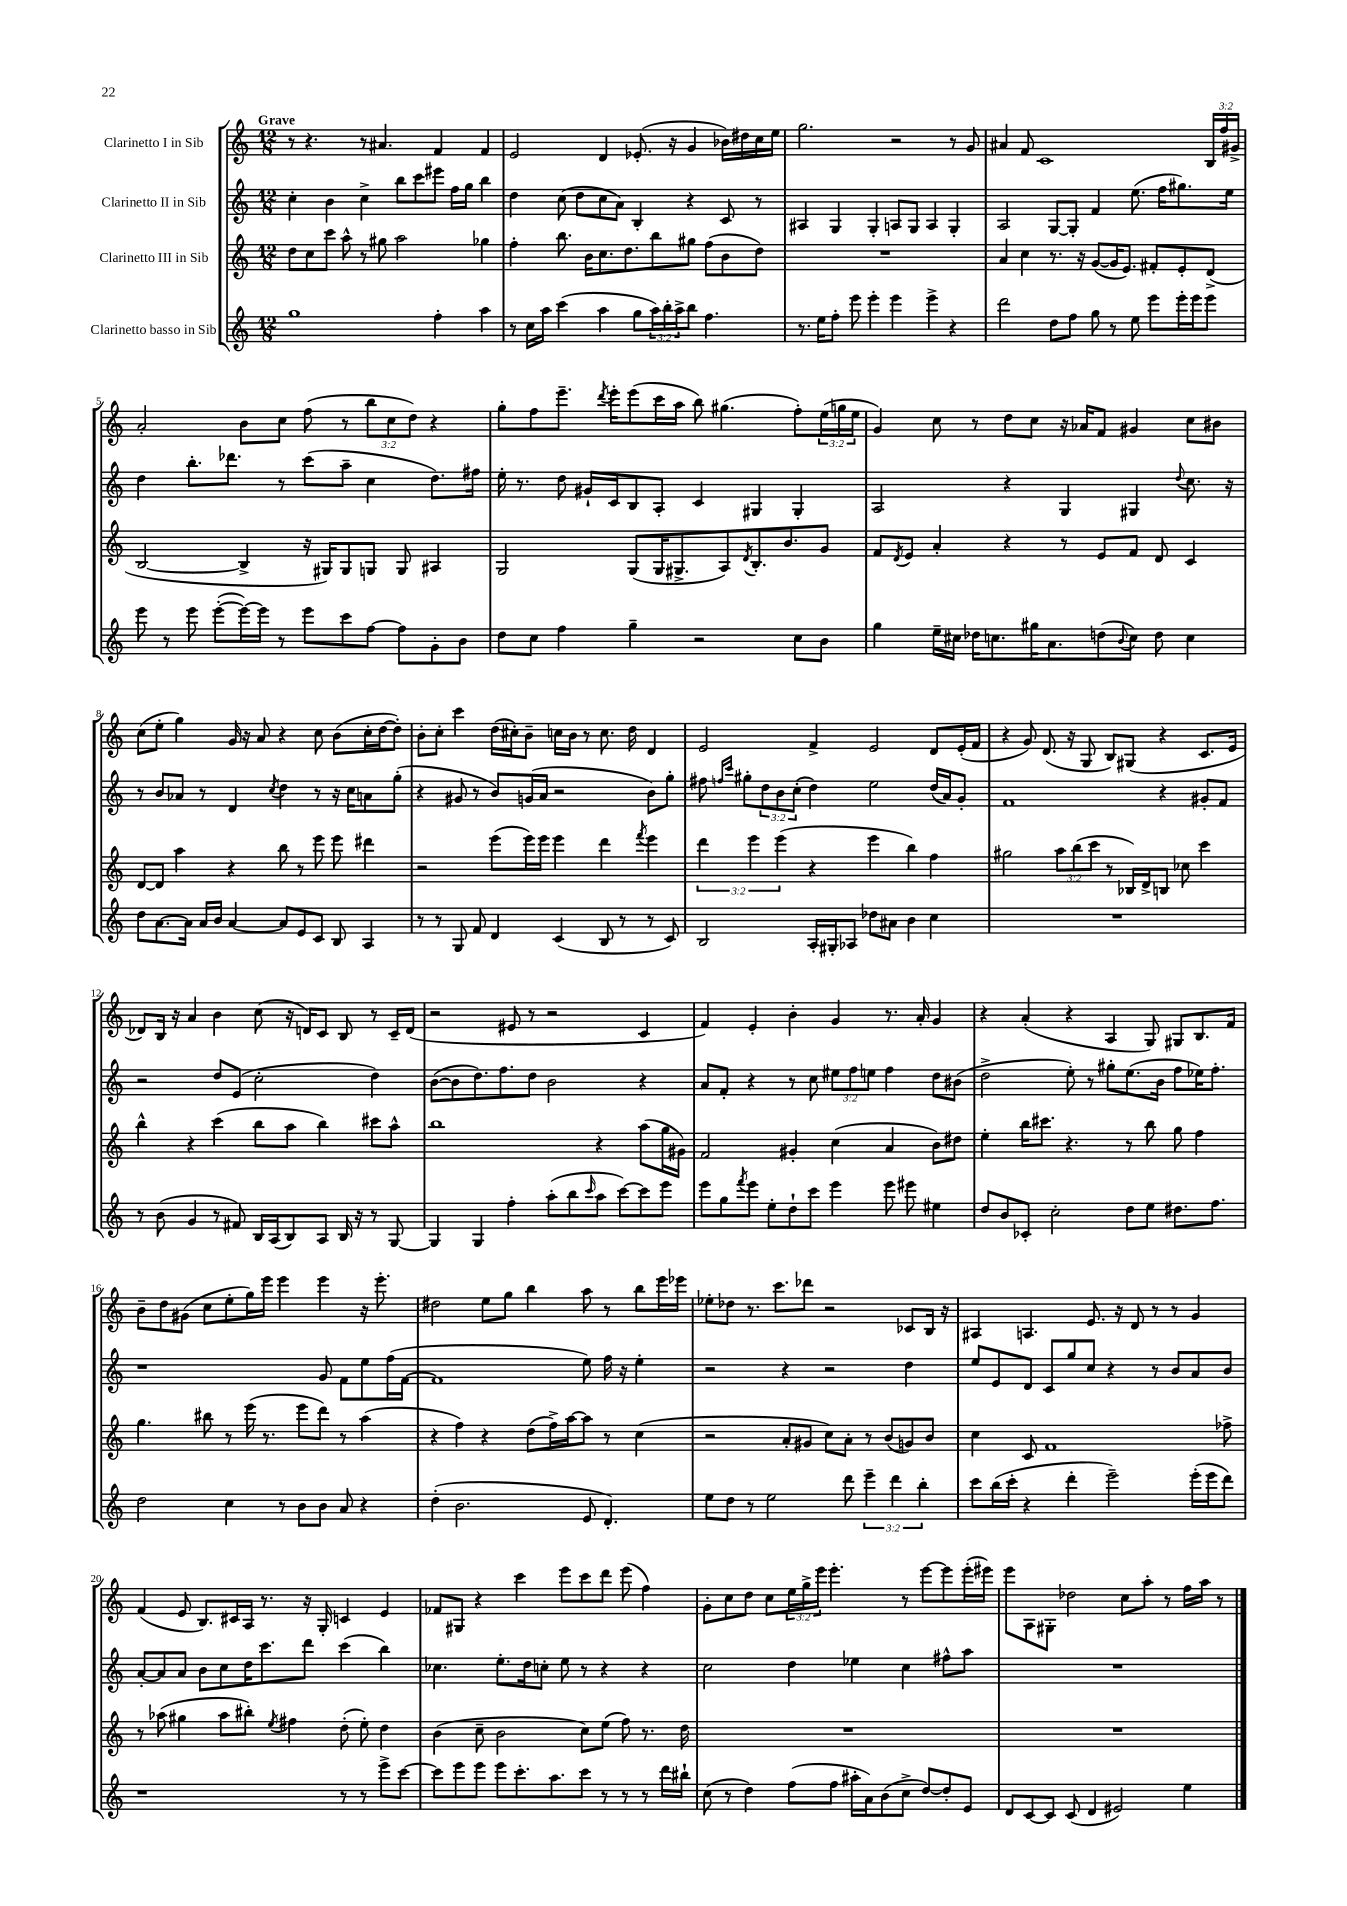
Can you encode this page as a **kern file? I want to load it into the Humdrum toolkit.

**kern	**kern	**kern	**kern
*part4	*part3	*part2	*part1
*staff4	*staff3	*staff2	*staff1
*I"Clarinetto basso in Sib	*I"Clarinetto III in Sib	*I"Clarinetto II in Sib	*I"Clarinetto I in Sib
*clefG2	*clefG2	*clefG2	*clefG2
*k[]	*k[]	*k[]	*k[]
*M12/8	*M12/8	*M12/8	*M12/8
=1	=1	=1	=1
!	!	!	!LO:TX:a:B:t=Grave
1gg	8dd\L	4cc'\	8r
.	8cc\	.	4.r
.	8ccc\J	4b\	.
.	8aa^^\	.	.
.	8r	4cc^\	8r
.	8gg#X\	.	4.a#X/
.	2aa\	8bb\L	.
.	.	8ccc\	.
4ff'\	.	8eee#X\J	4f/
.	.	16ff\LL	.
.	.	16gg\JJ	.
4aa\	4gg-X\	4bb\	4f/
=2	=2	=2	=2
8r	4ff'\	4dd\	2e/
16cc\LL	.	.	.
16aa\JJ	.	.	.
(4ccc\	8.bb\	(8cc\	.
.	.	8dd\L	.
.	16b\KL	.	.
4aa\	8.cc\	8cc\	4d/
.	.	8a\J)	.
.	8.dd\	.	.
8gg\L	.	4B'/	(8.e-X'/
24aa\L)	8bb\	.	.
24bb'\	.	.	.
.	.	.	16r
24aa^\J	.	.	.
8bb\J	8gg#X\J	4r	4g/
4.ff\	(8ff\L	.	.
.	8b\	8c/	16b-X\LL)
.	.	.	16dd#X\
.	8dd\J)	8r	16cc\
.	.	.	16ee\JJ
=3	=3	=3	=3
8.r	1.r	4A#X/	2.gg\
16ee\KL	.	.	.
8ff'\J	.	4G/	.
8eee\	.	.	.
4eee'\	.	4G'/	.
4eee\	.	8An/L	2r
.	.	8G/J	.
4eee^\	.	4A/	.
4r	.	4G'/	8r
.	.	.	8g/
=4	=4	=4	=4
2ddd\	4a/	2A/	4a#X/
.	4cc\	.	8f/
.	.	.	1c
8dd\L	8.r	[8G/L	.
8ff\J	.	8G'/J]	.
.	16r	.	.
8gg\	([8g/L	4f/	.
8r	16g/K]	.	.
.	8.e/J)	.	.
8ee\	.	(8.ee\	.
8eee\L	8f#X'/L	.	.
.	.	16ff\KL	.
16eee'\L	8e'/	8.gg#X\)	.
16eee\J	.	.	.
8eee\J	(8d^/J	.	24B/LL
.	.	.	24ff/
.	.	16ee\Jk	.
.	.	.	24g#X^/JJ
!!LO:LB:g=z
=5	=5	=5	=5
8eee\	[2B/	4dd\	2a'/
8r	.	.	.
8eee\	.	8.bb'\L	.
([8eee'\L	.	.	.
.	.	8.ddd-X\J	.
16eee\L_)	4B^/]	.	8b\L
16eee\JJ]	.	.	.
8r	.	8r	8cc\J
8eee\L	16r	(8ccc\L	(8ff\
.	16G#X/KL)	.	.
8ccc\	8G#/	8aa~\J	8r
[8ff\J	8Gn/J	4cc\	12bb\L
.	.	.	12cc\
8ff\L]	8G/	.	.
.	.	.	12dd\J)
8g'\	4A#X/	8.dd\L)	4r
8b\J	.	.	.
.	.	16ff#X\Jk	.
=6	=6	=6	=6
8dd\L	2G/	16ee'\	8gg'\L
.	.	8.r	.
8cc\J	.	.	8ff\
4ff\	.	8dd\	8.eee~\J
.	.	16g#X`/LL	.
.	.	.	8qddd/
.	.	16c/J	16eee'\KL
4gg~\	(8G/L	8B/	(8eee\
.	16G/K	8A'/J	16ccc\L
.	8.G#X^/	.	16aa\JJ
2r	.	4c/	8bb\)
.	8A/)	.	(4.gg#X\
.	8qd/	.	.
.	8.B'/	4G#X/	.
.	8.b/	.	.
8cc\L	.	4G#'/	8ff'\L)
8b\J	8g/J	.	(24ee\L
.	.	.	24ggn\
.	.	.	24ee\JJ
=7	=7	=7	=7
4gg\	8f/L	2A/	4g/)
.	8qd/	.	.
.	8e/J	.	.
16ee~\LL	4a'/	.	8cc\
16cc#X\JJ	.	.	.
16dd-X\KL	.	.	8r
8.ccn\	.	.	.
.	4r	4r	8dd\L
16gg#X\K	.	.	8cc\J
8.a\	.	.	.
.	8r	4G/	16r
.	.	.	16a-X/KL
(8ddn\	8e/L	.	8f/J
8qqb/	.	.	.
8cc\J)	8f/J	4G#X/	4g#X/
8dd\	8d/	.	.
.	.	8qqdd/	.
4cc\	4c/	8.cc\	8cc\L
.	.	.	8b#X\J
.	.	16r	.
!!LO:LB:g=z
=8	=8	=8	=8
8dd\L	[8d/L	8r	(8cc\L
[8.a\	8d/J]	8b/L	8ee'\J
.	4aa\	8a-X/J	4gg\)
16a\Jk]	.	.	.
16a/LL	.	8r	.
16b/JJ	.	.	.
[4a/	4r	4d/	16g/
.	.	.	16r
.	.	.	8a/
.	.	8qcc/	.
8a/L]	8bb\	4dd\	4r
8e/	8r	.	.
8c/J	8eee\	8r	8cc\
8B/	8eee\	16r	(8b\L
.	.	16cc\KL	.
4A/	4ddd#X\	8an\	16cc'\L
.	.	.	[16dd\J
.	.	(8gg'\J	8dd'\J])
=9	=9	=9	=9
8r	2r	4r	8b'\L
8r	.	.	8cc'\J
8G/	.	8g#X/	4ccc\
8f/	.	8r	.
4d/	(8eee\L	8b/L)	(16dd\LL
.	.	.	16cc#X'\J)
.	16eee\L)	(16gn/L	8b~\J
.	16eee\JJ	16a/JJ	.
(4c/	4eee\	2r	16ccn\LL
.	.	.	16b\JJ
.	.	.	8r
8B/	4ddd\	.	8.cc\
8r	.	.	.
.	.	.	16dd\
.	8qfff/	.	.
8r	4eee\	8b\L)	4d/
8c/)	.	8gg'\J	.
=10	=10	=10	=10
2B/	6ddd\	8ff#X\	2e/
.	.	16qqffn/LL	.
.	.	16qqccc/JJ	.
.	.	8gg#X'\L	.
.	6eee\	.	.
.	.	12dd\	.
.	(6eee\	12b\	.
.	.	(12cc'\J	.
16A'/LL	4r	4dd\)	4f^/
16G#X'/J	.	.	.
8A-X/J	.	.	.
8dd-X\L	4eee\	2ee\	2e/
8a#X\J	.	.	.
4b\	4bb\)	.	.
4cc\	4ff\	(16dd/LL	8d/L
.	.	16a/J)	.
.	.	8g'/J	(16e'/L
.	.	.	16f/JJ
=11	=11	=11	=11
1.r	2gg#X\	1f	4r
.	.	.	8g/)
.	.	.	(8.d/
.	12aa\L	.	.
.	.	.	16r
.	(12bb\	.	.
.	.	.	8G/
.	12ccc\J	.	.
.	8r	.	8B/L)
.	16B-X/LL)	.	(8G#X/J
.	16d^/J	.	.
.	8Bn/J	4r	4r
.	8cc-X\	.	.
.	4ccc\	8g#X'/L	8.c/L
.	.	8f/J	.
.	.	.	16e/Jk
!!LO:LB:g=z
=12	=12	=12	=12
8r	4bb^^\	2r	8d-X/L)
(8b\	.	.	16B/Jk
.	.	.	16r
4g/	4r	.	4a/
8r	(4ccc\	8dd/L	4b\
8f#X/)	.	(8e/J	.
16B/LL	8bb\L	2cc'\	(8cc\
(16A/J	.	.	.
8B/)	8aa\J	.	16r
.	.	.	16dn/KL)
8A/J	4bb\)	.	8c/J
16B/	.	.	8B/
16r	.	.	.
8r	8ccc#X\L	4dd\)	8r
[8G/	8aa^^\J	.	16c~/LL
.	.	.	(16d/JJ
=13	=13	=13	=13
4G/]	1bb	([8b\L	2r
.	.	8b\]	.
4G/	.	8.dd\)	.
.	.	8.ff\	.
4ff'\	.	.	8e#X/
.	.	8dd\J	8r
(8aa'\L	.	2b\	2r
8bb\	.	.	.
16qqccc/	.	.	.
8aa\J	4r	.	.
[8ccc\L)	.	.	.
8ccc\]	(8aa\L	4r	4c/
8eee\J	16gg\L	.	.
.	16g#X\JJ)	.	.
=14	=14	=14	=14
8eee\L	2f/	8a/L	4f/)
8gg\	.	8f'/J	.
8qfff/	.	.	.
8eee\J	.	4r	4e'/
8ee'\L	.	.	.
8dd`\	4g#X'/	8r	4b'\
8ccc\J	.	8cc\	.
4eee\	(4cc\	12ee#X\L	4g/
.	.	12ff\	.
.	.	12een\J	.
8eee\	4a/	4ff\	8.r
8eee#X\	.	.	.
.	.	.	16a'/
4ee#X\	8b\L)	8dd\L	4g/
.	8dd#X\J	(8b#X\J	.
=15	=15	=15	=15
8dd/L	4ee'\	2dd^\	4r
8b/	.	.	.
8c-X'/J	16bb\KL	.	(4a'/
.	8.ccc#X\J	.	.
2cc'\	.	.	.
.	4.r	8ee'\)	4r
.	.	8r	.
.	.	8gg#X'\L	4A/
8dd\L	8r	(8.ee\	.
8ee\J	8bb\	.	8G/)
.	.	16b\Jk	.
8.dd#X\L	8gg\	8ff\L	8G#X/L
.	4ff\	16ee-X\K)	8.B/
8.ff\J	.	8.ff'\J	.
.	.	.	16f/Jk
!!LO:LB:g=z
=16	=16	=16	=16
2dd\	4.gg\	1r	8b~\L
.	.	.	8dd\
.	.	.	(8g#X\J
.	8bb#X\	.	8cc\L
4cc\	8r	.	8ee'\
.	(16eee\	.	16gg\L)
.	8.r	.	16eee\JJ
8r	.	.	4eee\
8b\L	8eee\L	.	.
8b\J	8ddd\J)	8g/	4eee\
8a/	8r	8f\L	.
4r	(4aa\	8ee\	16r
.	.	.	8.eee'\
.	.	(16ff\L	.
.	.	[16f\JJ	.
=17	=17	=17	=17
(4dd'\	4r	1f]	2dd#X\
2.b\	4ff\)	.	.
.	4r	.	8ee\L
.	.	.	8gg\J
.	(8dd\L	.	4bb\
.	16ff^\L)	.	.
.	[16aa\J	.	.
8e/	8aa\J]	8ee\)	8aa\
4.d'/)	8r	16ff\	8r
.	.	16r	.
.	(4cc\	4ee'\	8bb\L
.	.	.	16eee\L
.	.	.	16eee-X\JJ
=18	=18	=18	=18
8ee\L	2r	2r	8ee-X'\L
8dd\J	.	.	8dd-X\J
8r	.	.	8.r
2ee\	.	.	.
.	.	.	8.ccc\L
.	8a'/L	4r	.
.	8g#X/J	.	8ddd-X\J
.	8cc\L)	2r	2r
8ddd\	8a'\J	.	.
6eee~\	8r	.	.
.	(8b/L	.	.
6ddd\	.	.	.
.	8gn/)	4dd\	8c-X/L
6bb'\	.	.	.
.	8b/J	.	16B/Jk
.	.	.	16r
=19	=19	=19	=19
8ccc\L	4cc\	8ee/L	4A#X/
(16bb\L	.	8e/	.
16ccc'\JJ	.	.	.
4r	8c/	8d/J	4.An/
.	1f	8c/L	.
4ddd'\	.	8gg/	.
.	.	8cc/J	8.e/
2eee~\)	.	4r	.
.	.	.	16r
.	.	.	8d/
.	.	8r	8r
.	.	8b/L	8r
(16eee'\LL	.	8a/	4g/
16eee\J	.	.	.
8ddd\J)	8ff-X^\	8b/J	.
!!LO:LB:g=z
=20	=20	=20	=20
1r	8r	[8a'/L	(4f/
.	(8aa-X\	8a/]	.
.	4gg#X\	8a/J	8e/
.	.	8b\L	8.B/L)
.	8aa-\L	8cc\	.
.	.	.	16c#X/L
.	8bb#X'\J)	16dd\K	16A/JJ
.	.	8.ccc\	8.r
.	8qee/	.	.
.	4ff#X\	.	.
.	.	8ddd\J	16r
.	.	.	16G'/
8r	(8dd'\	(4ccc\	4cn/
8r	8ee'\)	.	.
8eee^\L	4dd\	4bb\)	4e/
[8ccc\J	.	.	.
=21	=21	=21	=21
8ccc\L]	(4b\	4.cc-X\	8f-X/L
8eee\	.	.	8G#X/J
8eee\J	8cc~\	.	4r
8eee\L	2b\	8.ee'\L	.
8.ccc'\	.	.	4ccc\
.	.	16dd\k	.
.	.	8ccn'\J	.
8.aa\	.	.	.
.	.	8ee\	8eee\L
8ccc\J	8cc\L)	8r	8ccc\
8r	(8ee\J	4r	8ddd\J
8r	8ff\)	.	(8eee\
8r	8.r	4r	4ff\)
16ddd\LL	.	.	.
16bb#X`\JJ	16dd\	.	.
=22	=22	=22	=22
(8cc\	1.r	2cc\	8g'\L
8r	.	.	8cc\
4dd\)	.	.	8dd\J
.	.	.	8cc\L
(8ff\L	.	4dd\	24ee\L
.	.	.	24gg^\
.	.	.	24eee\JJ
8ff\J	.	.	4.eee'\
16aa#X'\LL	.	4ee-X\	.
16a\J)	.	.	.
(8b\	.	.	.
8cc^\J	.	4cc\	8r
[8dd/L)	.	.	[8eee\L
8dd'/]	.	8ff#X^^\L	8eee\]
8e/J	.	8aa\J	(16eee'\L
.	.	.	16eee#X\JJ)
=23	=23	=23	=23
8d/L	1.r	1.r	8eee\L
[8c/	.	.	8A\
8c/J]	.	.	8G#X'\J
(8c/	.	.	2dd-X\
4d/	.	.	.
2e#X/)	.	.	.
.	.	.	8cc\L
.	.	.	8aa'\J
.	.	.	8r
4ee\	.	.	16ff\LL
.	.	.	16aa\JJ
.	.	.	8r
==	==	==	==
*-	*-	*-	*-
